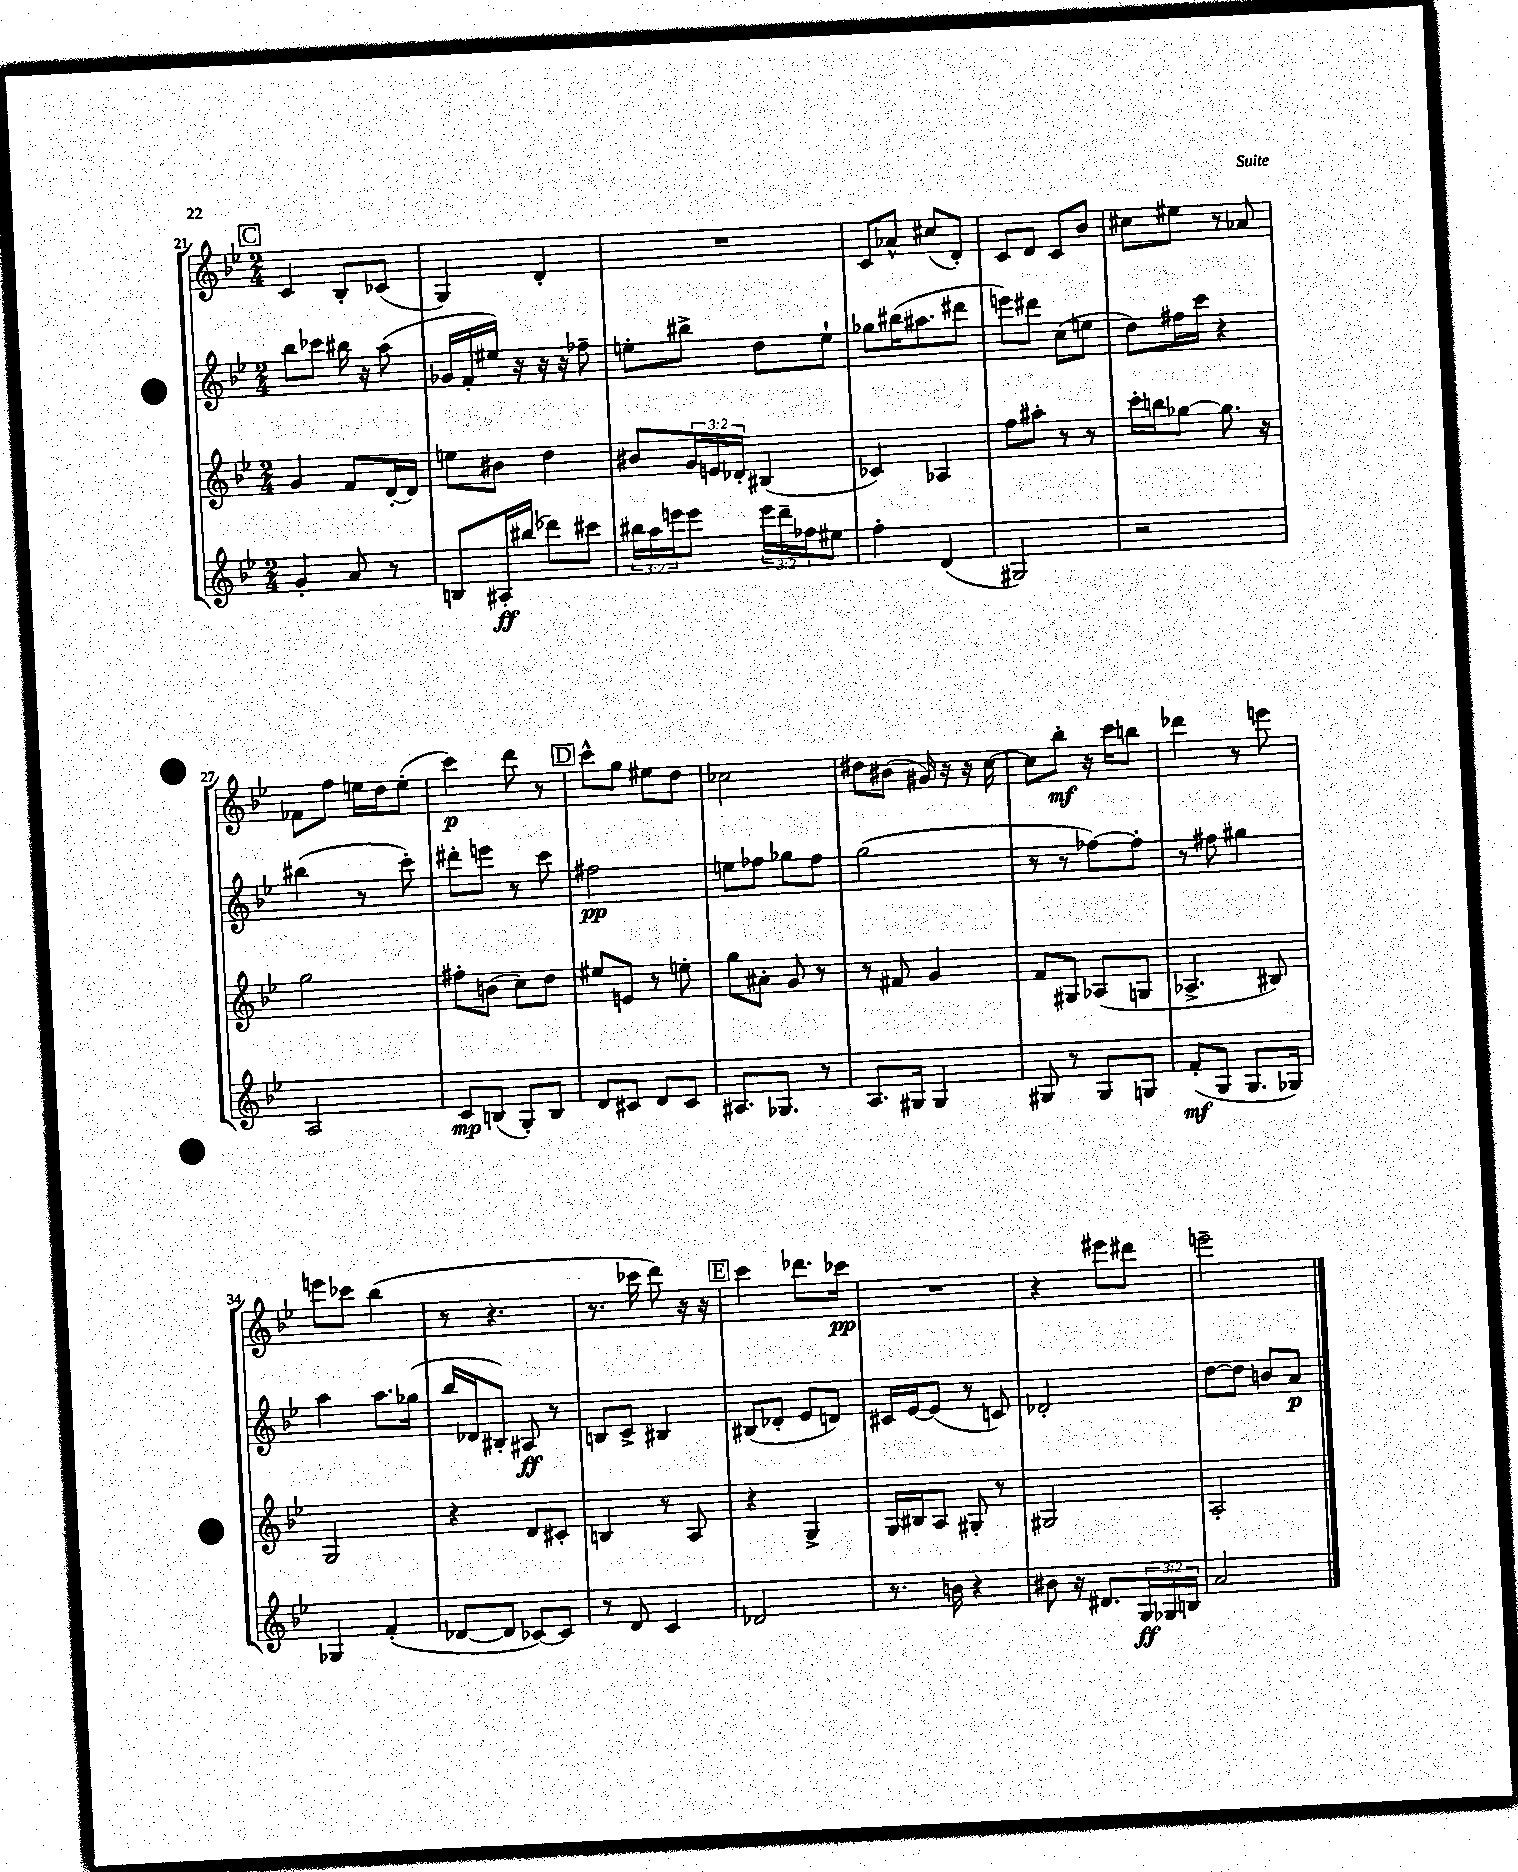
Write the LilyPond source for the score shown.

<<
\new StaffGroup <<
\new Staff = "s0" {
    \clef treble \key bes \major \numericTimeSignature \time 2/4
    \mark \markup { \box "C" } c'4 bes8-. ces'8( |
    g4) d'4-. |
    R2 |
    c'8 aes'8-^ cis''8( d'8-.) |
    c'8 d'8 c'8 bes'8 |
    cis''8 eis''8 r8 aes'8 |
    fes'8 f''8 e''16 d''16 e''8-.( |
    c'''4\p) d'''8 r8 |
    \mark \markup { \box "D" } c'''8-^ g''8 eis''8 d''8 |
    ces''2 |
    dis''8 bis'8( gis'16) r16 r16 c''16~ |
    c''8 bes''8-.\mf r16 c'''16 b''8 |
    des'''4 r8 e'''8 |
    e'''8 ces'''8 bes''4( |
    r8 r4. |
    r8. ces'''16 d'''8) r16 r16 |
    \mark \markup { \box "E" } c'''4 des'''8. ces'''16\pp |
    R2 |
    r4 eis'''8 dis'''8 |
    e'''2-- \bar "|." |
}
\new Staff = "s1" {
    \clef treble \key bes \major \numericTimeSignature \time 2/4
    \mark \markup { \box "C" } bes''8 ces'''8 bis''16 r16 a''8( |
    ges'16 f'16-. eis''16) r16 r16 r16 fes''8-- |
    e''8-. bis''8-> d''8 e''8-! |
    ges''8 bis''16( ais''8. dis'''8 |
    e'''8) dis'''8 c''8( e''8 |
    d''8) fis''16 c'''16 r4 |
    bis''4( r8 c'''8-.) |
    dis'''8-. e'''8 r8 c'''8 |
    \mark \markup { \box "D" } fis''2\pp |
    e''8 fes''8 ges''8 fes''8 |
    g''2( |
    r8 r8 fes''8~) fes''8-. |
    r8 fis''8 gis''4 |
    a''4 a''8. ges''16( |
    bes''16 des'16 bis8-.) ais8\ff r8 |
    b8 c'8-> bis4 |
    \mark \markup { \box "E" } bis8( des'8-. ees'8 d'8) |
    cis'16 ees'16~ ees'8( r8 c'8) |
    des'2-. |
    d''8~ d''8 b'8 a'8\p \bar "|." |
}
\new Staff = "s2" {
    \clef treble \key bes \major \numericTimeSignature \time 2/4 \override Staff.TupletNumber.text = #tuplet-number::calc-fraction-text
    \mark \markup { \box "C" } g'4 f'8 d'16~-. d'16 |
    e''8 bis'8 d''4 |
    bis'8 \tuplet 3/2 { g'16 e'16 des'16-. } bis4( |
    ces'4) aes4 |
    f''8 ais''8-. r8 r8 |
    c'''16-. b''16 ges''8~ ges''8. r16 |
    g''2 |
    fis''8-. b'8( c''8) d''8 |
    \mark \markup { \box "D" } eis''8 e'8 r8 e''8-. |
    g''8 ais'8-. g'8 r8 |
    r8 fis'8 g'4 |
    f'8 gis8 aes8( g8 |
    aes4.-> bis8) |
    g2 |
    r4 d'8 cis'8-. |
    b4 r8 a8 |
    \mark \markup { \box "E" } r4 g4-> |
    g16 bis16 a8 gis8-. r8 |
    gis2 |
    a2-. \bar "|." |
}
\new Staff = "s3" {
    \clef treble \key bes \major \numericTimeSignature \time 2/4 \override Staff.TupletNumber.text = #tuplet-number::calc-fraction-text
    \mark \markup { \box "C" } g'4-. a'8 r8 |
    b8 ais16-.\ff bis''16( des'''8) cis'''8 |
    \tuplet 3/2 { bis''16 a''16 e'''16 } e'''8 \tuplet 3/2 { e'''16 d'''16-- fes''16 } eis''8 |
    f''4-. d'4( |
    gis2) |
    r2 |
    a2 |
    c'8\mp b8( g8-.) b8 |
    \mark \markup { \box "D" } d'8 cis'8 d'8 cis'8 |
    ais8. ges8. r8 |
    a8. gis16 gis4 |
    gis8 r8 gis8 g8 |
    f'8-.\mf( g8 g8. ges16) |
    ges4 f'4-.( |
    des'8~ des'8 ces'8~) ces'8 |
    r8 d'8 c'4 |
    \mark \markup { \box "E" } des'2 |
    r8. b'16 r4 |
    bis'8 r16 dis'8. \tuplet 3/2 { g16\ff ges16 b16 } |
    a'2 \bar "|." |
}
>>
>>
\layout { \context { \Score currentBarNumber = #21 } }
